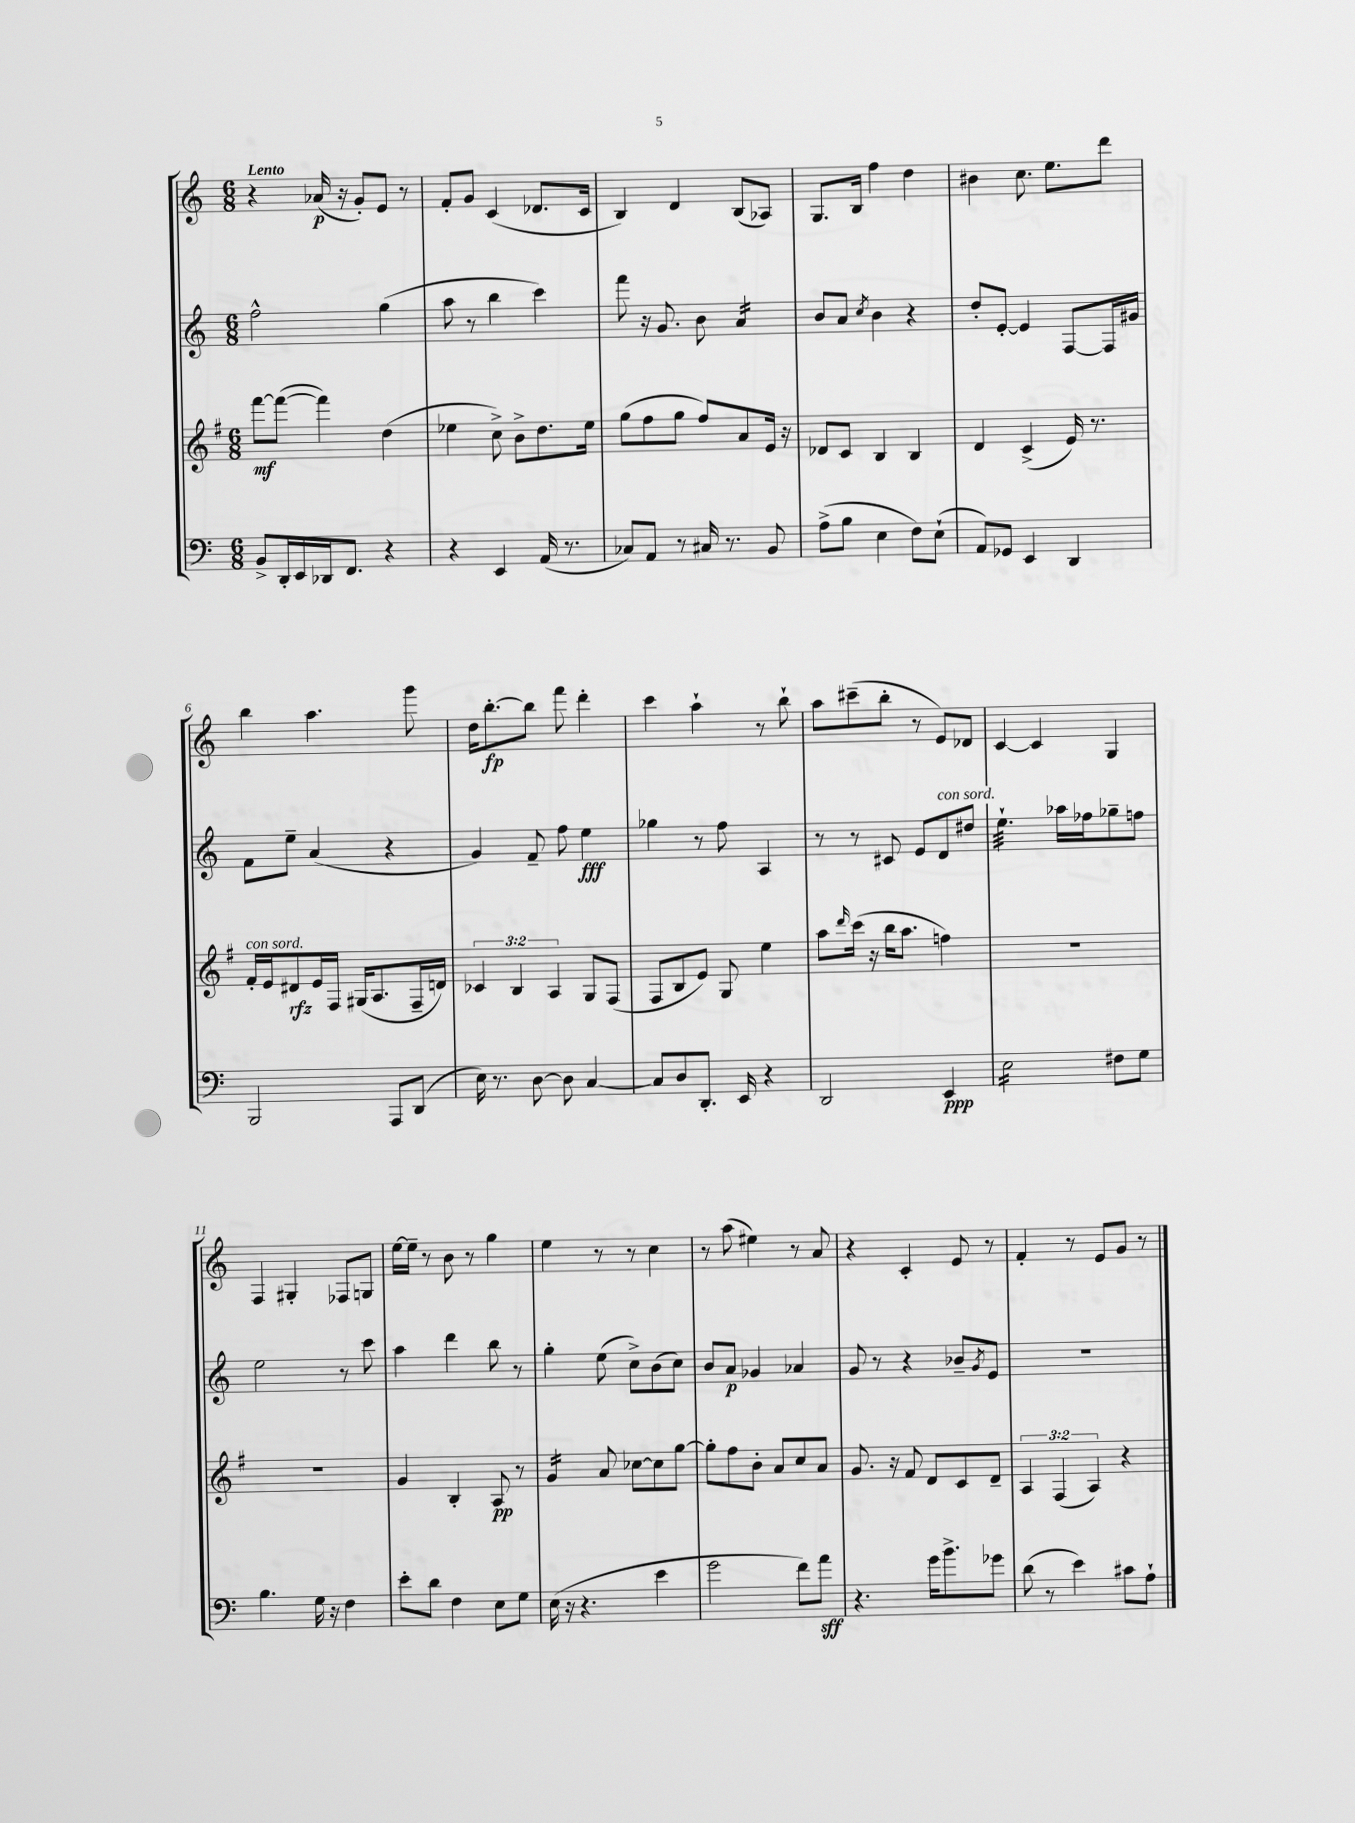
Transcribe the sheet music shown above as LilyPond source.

<<
\new StaffGroup <<
\new Staff = "s0" {
    \clef treble \key c \major \numericTimeSignature \time 6/8 \tempo "Lento"
    r4 aes'16\p( r16 g'8-.) e'8 r8 |
    f'8-. g'8 c'4( des'8. c'16 |
    b4) d'4 b8( aes8) |
    g8. b16 f''4 d''4 |
    bis'4 c''8. e''8. d'''8 |
    b''4 a''4. g'''8 |
    d''16 b''8.~-.\fp b''8 f'''8 d'''4-. |
    c'''4 a''4-! r8 b''8-! |
    a''8 cis'''8--( b''8-. r8 e'8) des'8 |
    c'4~ c'4 g4 |
    f4 gis4-. fes8 g8 |
    e''16~ e''16-- r8 b'8 r8 g''4 |
    e''4 r8 r8 c''4 |
    r8 a''8( eis''4) r8 a'8 |
    r4 c'4-. e'8 r8 |
    f'4-. r8 e'8 g'8 r8 \bar "|." |
}
\new Staff = "s1" {
    \clef treble \key c \major \numericTimeSignature \time 6/8
    f''2-^ g''4( |
    a''8 r8 b''4 c'''4) |
    f'''8 r16 g'8. b'8 a'4:16 |
    b'8 a'8 \acciaccatura { c''8 } b'4 r4 |
    d''8-. e'8~-. e'4 f8~ f16 gis'16 |
    f'8 e''8-- a'4( r4 |
    g'4) f'8-- f''8 e''4\fff |
    ges''4 r8 f''8 a4 |
    r8 r8 cis'8 e'8 d'8^\markup { \italic "con sord." } dis''8 |
    e''4.:32-! aes''16 fes''16 ges''8-- f''8 |
    e''2 r8 c'''8 |
    a''4 d'''4 b''8 r8 |
    g''4-. e''8( c''8->) b'8( c''8) |
    b'8 a'8\p ges'4 aes'4 |
    g'8 r8 r4 bes'8-- \acciaccatura { g'8 } e'8 |
    R2. \bar "|." |
}
\new Staff = "s2" {
    \clef treble \key g \major \numericTimeSignature \time 6/8 \override Staff.TupletNumber.text = #tuplet-number::calc-fraction-text
    fis'''8~\mf fis'''8~( fis'''4) d''4( |
    ees''4 c''8->) b'8-> d''8. ees''16 |
    g''8( fis''8 g''8 fis''8) a'8 e'16 r16 |
    des'8 c'8 b4 b4 |
    d'4 c'4->( e'16) r8. |
    fis'16-.^\markup { \italic "con sord." } e'16 dis'8\rfz e'16 fis16 gis16( a8. fis16-- d'16) |
    \tuplet 3/2 { ces'4 b4 a4 } g8 fis8( |
    fis8 b8 e'8) g8 e''4 |
    a''8 \grace { d'''16 } c'''16( r16 b''16 a''8. f''4) |
    R2. |
    R2. |
    g'4 b4-. a8\pp r8 |
    g'4:16 a'8 ces''8~ ces''8 g''8~ |
    g''8-. fis''8 b'8-. a'8 c''8 a'8 |
    g'8. r16 fis'8 d'8 c'8 d'8-- |
    \tuplet 3/2 { a4 fis4( a4) } r4 \bar "|." |
}
\new Staff = "s3" {
    \clef bass \key c \major \numericTimeSignature \time 6/8
    b,8-> d,16-. e,16 des,16 f,8. r4 |
    r4 e,4 a,16( r8. |
    ces8) a,8 r8 cis16 r8. b,8 |
    a8->( b8 e4 f8) e8-!( |
    a,8) ges,8 e,4 d,4 |
    b,,2 a,,8 d,8( |
    e16) r8. d8~ d8 c4~ |
    c8 d8 d,8.-. e,16 r4 |
    d,2 e,4\ppp |
    e2:16 fis8 g8 |
    b4. g16 r16 f4 |
    e'8-. d'8 f4 e8 g8 |
    e16( r16 r4. e'4 |
    g'2 f'8) a'8\sff |
    r4. g'16 b'8.-> ges'8 |
    d'8( r8 e'4) cis'8 a8-! \bar "|." |
}
>>
>>
